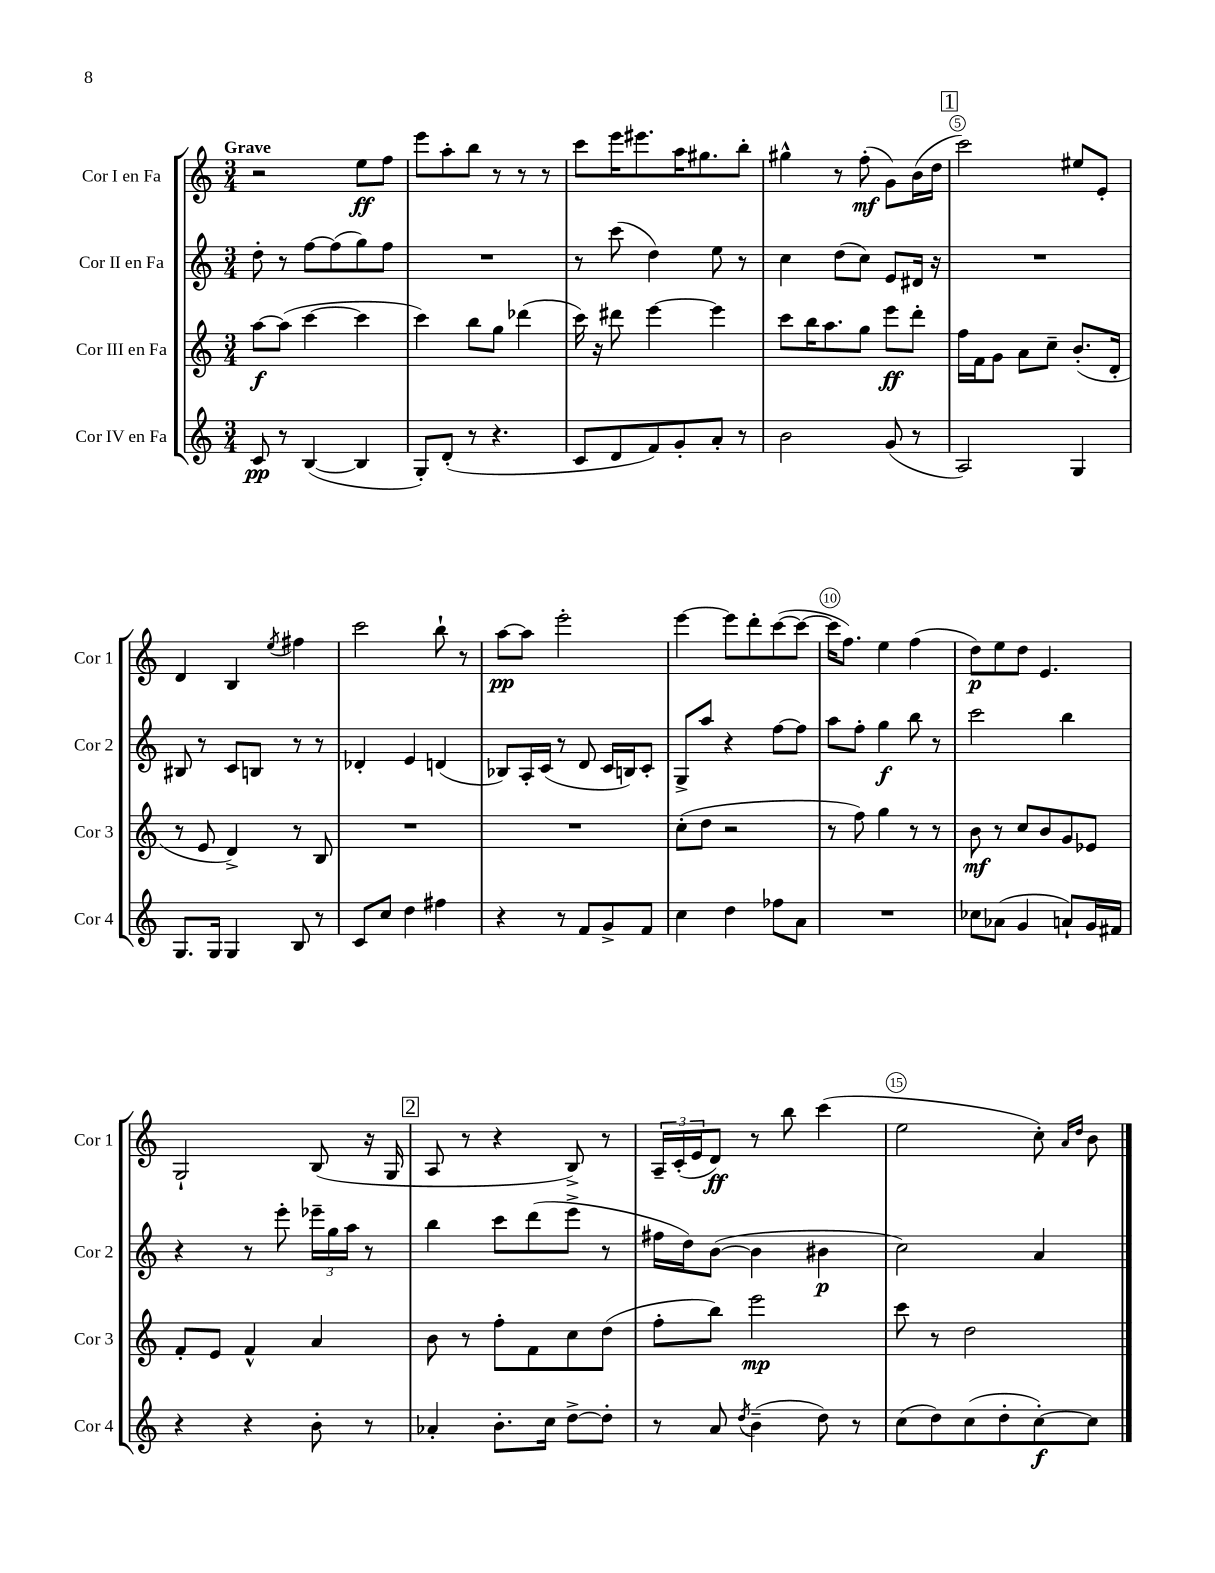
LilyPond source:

<<
\new StaffGroup <<
\new Staff = "s0" \with { instrumentName = "Cor I en Fa" shortInstrumentName = "Cor 1" } {
    \clef treble \key c \major \numericTimeSignature \time 3/4 \tempo "Grave"
    r2 e''8\ff f''8 |
    e'''8 a''8-. b''8 r8 r8 r8 |
    c'''8 e'''16 eis'''8. a''16 gis''8. b''8-. |
    gis''4-^ r8 f''8-.\mf( g'8) b'16( d''16 |
    \mark \markup { \box "1" } c'''2) eis''8 e'8-. |
    d'4 b4 \acciaccatura { e''8 } fis''4 |
    c'''2 b''8-! r8 |
    a''8~\pp a''8 e'''2-. |
    e'''4~ e'''8 d'''8-. c'''8~( c'''8~ |
    c'''16 f''8.) e''4 f''4( |
    d''8\p) e''8 d''8 e'4. |
    g2-! b8( r16 g16 |
    \mark \markup { \box "2" } a8 r8 r4 b8->) r8 |
    \tuplet 3/2 { a16-- c'16-.( e'16 } d'8\ff) r8 b''8 c'''4( |
    e''2 c''8-.) \grace { a'16 d''16 } b'8 \bar "|." |
}
\new Staff = "s1" \with { instrumentName = "Cor II en Fa" shortInstrumentName = "Cor 2" } {
    \clef treble \key c \major \numericTimeSignature \time 3/4
    d''8-. r8 f''8~ f''8( g''8) f''8 |
    R2. |
    r8 c'''8( d''4) e''8 r8 |
    c''4 d''8( c''8) e'8 dis'16 r16 |
    \mark \markup { \box "1" } R2. |
    bis8 r8 c'8 b8 r8 r8 |
    des'4-. e'4 d'4( |
    bes8) a16-. c'16( r8 d'8 c'16 b16) c'8-. |
    g8-> a''8 r4 f''8~ f''8 |
    a''8 f''8-. g''4\f b''8 r8 |
    c'''2 b''4 |
    r4 r8 e'''8-. \tuplet 3/2 { ees'''16-- g''16 a''16 } r8 |
    \mark \markup { \box "2" } b''4 c'''8 d'''8( e'''8-> r8 |
    fis''16 d''16) b'8~( b'4 bis'4\p |
    c''2) a'4 \bar "|." |
}
\new Staff = "s2" \with { instrumentName = "Cor III en Fa" shortInstrumentName = "Cor 3" } {
    \clef treble \key c \major \numericTimeSignature \time 3/4
    a''8~\f a''8( c'''4~ c'''4 |
    c'''4) b''8 g''8 des'''4( |
    c'''16) r16 dis'''8 e'''4~ e'''4 |
    c'''8 b''16 a''8. g''8 e'''8\ff d'''8-. |
    \mark \markup { \box "1" } f''16 f'16 g'8 a'8 c''8-- b'8.-.( d'16-. |
    r8 e'8 d'4->) r8 b8 |
    R2. |
    R2. |
    c''8-.( d''8 r2 |
    r8 f''8) g''4 r8 r8 |
    b'8\mf r8 c''8 b'8 g'8 ees'8 |
    f'8-. e'8 f'4-^ a'4 |
    \mark \markup { \box "2" } b'8 r8 f''8-. f'8 c''8 d''8( |
    f''8-. b''8) e'''2\mp |
    c'''8 r8 d''2 \bar "|." |
}
\new Staff = "s3" \with { instrumentName = "Cor IV en Fa" shortInstrumentName = "Cor 4" } {
    \clef treble \key c \major \numericTimeSignature \time 3/4
    c'8\pp r8 b4~( b4 |
    g8-.) d'8-.( r8 r4. |
    c'8 d'8 f'8) g'8-. a'8-. r8 |
    b'2 g'8( r8 |
    \mark \markup { \box "1" } a2) g4 |
    g8. g16 g4 b8 r8 |
    c'8 c''8 d''4 fis''4 |
    r4 r8 f'8 g'8-> f'8 |
    c''4 d''4 fes''8 a'8 |
    R2. |
    ces''8 aes'8( g'4 a'8-!) g'16 fis'16 |
    r4 r4 b'8-. r8 |
    \mark \markup { \box "2" } aes'4-. b'8.-. c''16 d''8~-> d''8-. |
    r8 a'8 \acciaccatura { d''8 } b'4--( d''8) r8 |
    c''8( d''8) c''8( d''8-. c''8~-.\f) c''8 \bar "|." |
}
>>
>>
\layout { \context { \Score \override BarNumber.break-visibility = ##(#f #t #t) barNumberVisibility = #(every-nth-bar-number-visible 5) \override BarNumber.stencil = #(make-stencil-circler 0.1 0.3 ly:text-interface::print) } }
